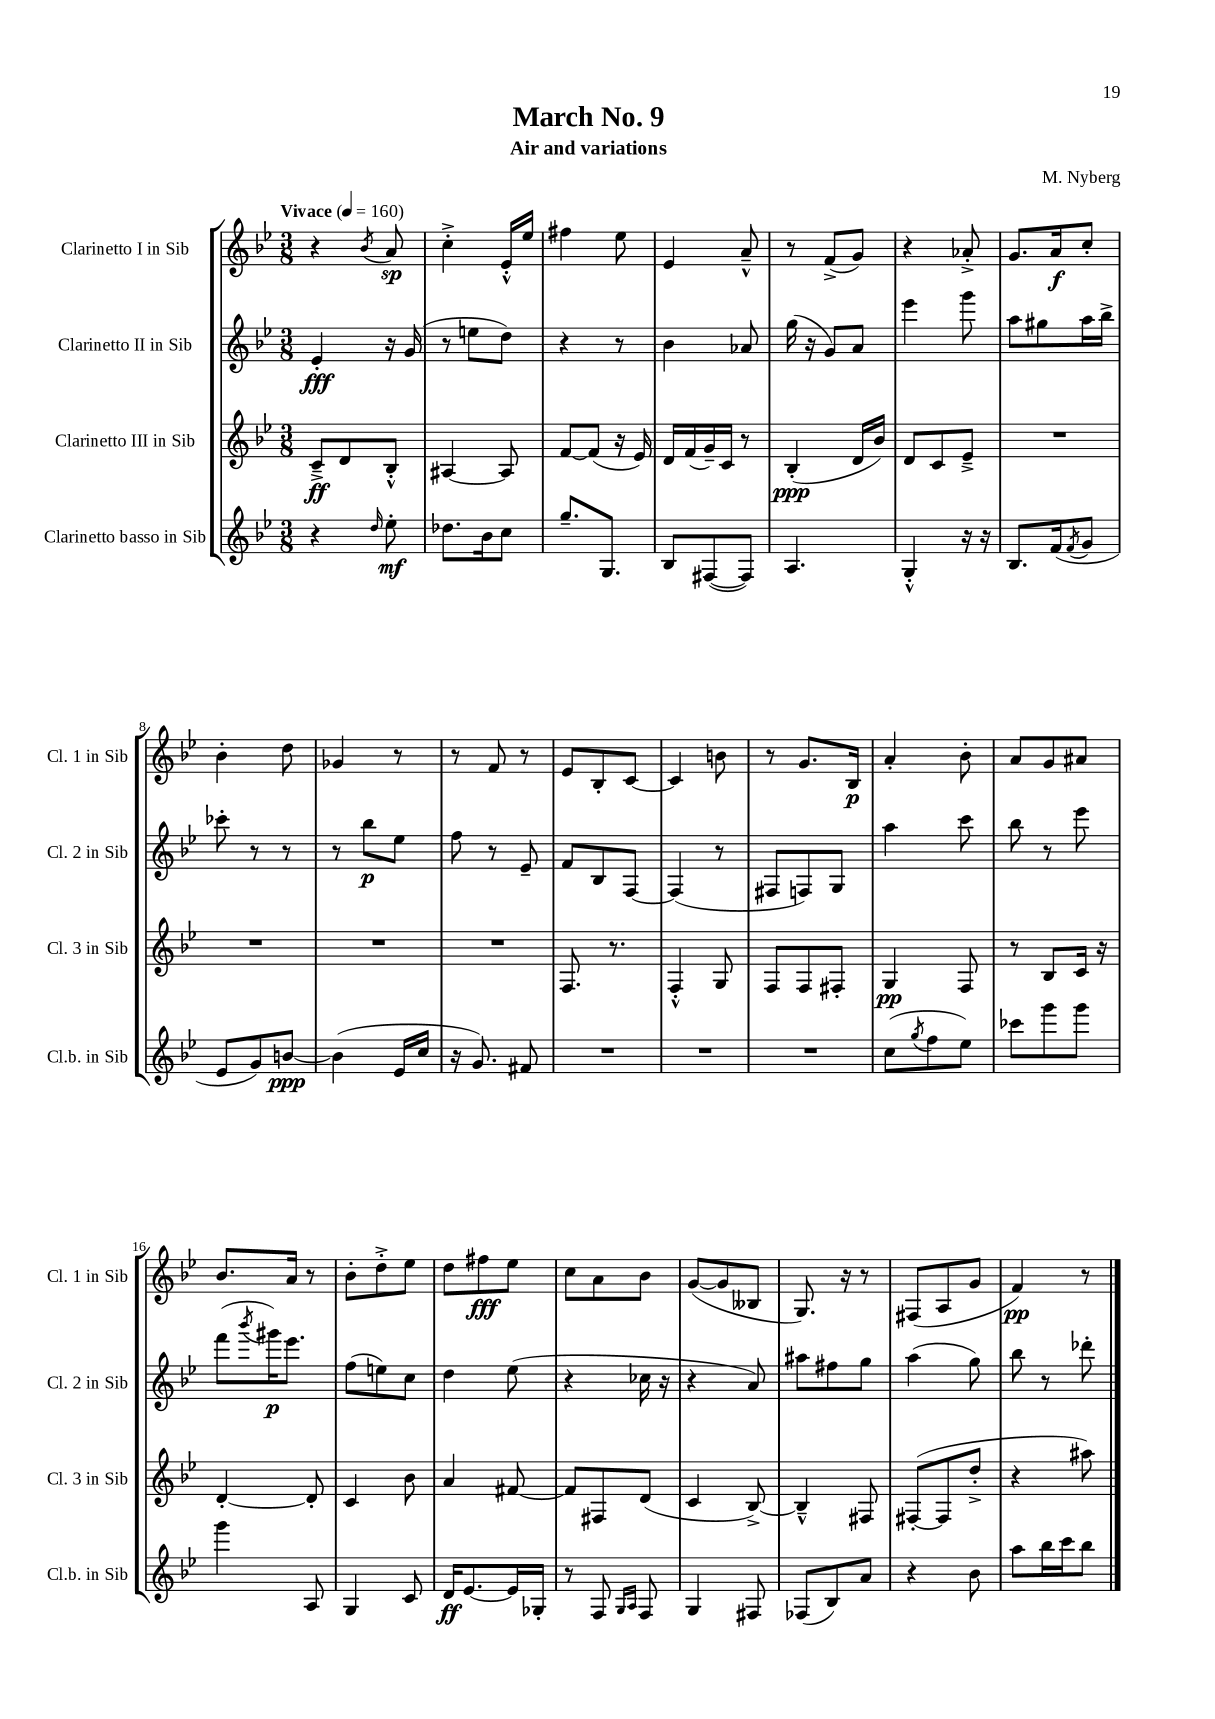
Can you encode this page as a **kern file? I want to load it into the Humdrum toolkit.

**kern	**dynam	**kern	**dynam	**kern	**dynam	**kern	**dynam
*part4	*part4	*part3	*part3	*part2	*part2	*part1	*part1
*staff4	*staff4	*staff3	*staff3	*staff2	*staff2	*staff1	*staff1
*I"Clarinetto basso in Sib	*	*I"Clarinetto III in Sib	*	*I"Clarinetto II in Sib	*	*I"Clarinetto I in Sib	*
*I'Cl.b. in Sib	*	*I'Cl. 3 in Sib	*	*I'Cl. 2 in Sib	*	*I'Cl. 1 in Sib	*
*clefG2	*	*clefG2	*	*clefG2	*	*clefG2	*
*k[b-e-]	*	*k[b-e-]	*	*k[b-e-]	*	*k[b-e-]	*
*M3/8	*	*M3/8	*	*M3/8	*	*M3/8	*
*MM160	*	*MM160	*	*MM160	*	*MM160	*
=1	=1	=1	=1	=1	=1	=1	=1
!	!	!	!	!	!	!LO:TX:a:B:t=Vivace	!
4r	.	8c~^/L	ff	4e-'/	fff	4r	.
.	.	8d/	.	.	.	.	.
16qqdd/	.	.	.	.	.	8qb-/	.
8ee-'\	mf	8B-'^^/J	.	16r	.	8a/	sp
.	.	.	.	(16g/	.	.	.
=2	=2	=2	=2	=2	=2	=2	=2
8.dd-X\L	.	[4A#X/	.	8r	.	4cc'^\	.
.	.	.	.	8een\L	.	.	.
16b-\k	.	.	.	.	.	.	.
8cc\J	.	8A#/]	.	8dd\J)	.	16e-'^^/LL	.
.	.	.	.	.	.	16ee-/JJ	.
=3	=3	=3	=3	=3	=3	=3	=3
8.gg~/L	.	[8f/L	.	4r	.	4ff#X\	.
.	.	(8f/J]	.	.	.	.	.
8.G/J	.	.	.	.	.	.	.
.	.	16r	.	8r	.	8ee-\	.
.	.	16e-/)	.	.	.	.	.
=4	=4	=4	=4	=4	=4	=4	=4
8B-/L	.	16d/LL	.	4b-\	.	4e-/	.
.	.	(16f/	.	.	.	.	.
([8F#X/	.	16g~/)	.	.	.	.	.
.	.	16c/JJ	.	.	.	.	.
8F#/J])	.	8r	.	8a-X/	.	8a~^^/	.
=5	=5	=5	=5	=5	=5	=5	=5
4.A/	.	(4B-'/	ppp	(16gg\	.	8r	.
.	.	.	.	16r	.	.	.
.	.	.	.	8g/L)	.	(8f^/L	.
.	.	16d/LL	.	8a/J	.	8g/J)	.
.	.	16b-/JJ)	.	.	.	.	.
=6	=6	=6	=6	=6	=6	=6	=6
4G'^^/	.	8d/L	.	4eee-\	.	4r	.
.	.	8c/	.	.	.	.	.
16r	.	8e-~^/J	.	8ggg\	.	8a-X'^/	.
16r	.	.	.	.	.	.	.
=7	=7	=7	=7	=7	=7	=7	=7
8.B-/L	.	4.r	.	8aa\L	.	8.g/L	.
.	.	.	.	8gg#X\	.	.	.
(16f/k	.	.	.	.	.	16a/k	f
8qf/	.	.	.	.	.	.	.
8g/J	.	.	.	16aa\L	.	8cc'/J	.
.	.	.	.	16bb-^\JJ	.	.	.
!!LO:LB:g=z
=8	=8	=8	=8	=8	=8	=8	=8
8e-/L	.	4.r	.	8ccc-X'\	.	4b-'\	.
8g/)	.	.	.	8r	.	.	.
[8bn/J	ppp	.	.	8r	.	8dd\	.
=9	=9	=9	=9	=9	=9	=9	=9
(4b\]	.	4.r	.	8r	.	4g-X/	.
.	.	.	.	8bb-\L	p	.	.
16e-/LL	.	.	.	8ee-\J	.	8r	.
16cc/JJ	.	.	.	.	.	.	.
=10	=10	=10	=10	=10	=10	=10	=10
16r	.	4.r	.	8ff\	.	8r	.
8.g/)	.	.	.	.	.	.	.
.	.	.	.	8r	.	8f/	.
8f#X/	.	.	.	8e-~/	.	8r	.
=11	=11	=11	=11	=11	=11	=11	=11
4.r	.	8.F/	.	8f/L	.	8e-/L	.
.	.	.	.	8B-/	.	8B-'/	.
.	.	8.r	.	.	.	.	.
.	.	.	.	[8F/J	.	[8c/J	.
=12	=12	=12	=12	=12	=12	=12	=12
4.r	.	4F'^^/	.	(4F/]	.	4c/]	.
.	.	8G/	.	8r	.	8bn\	.
=13	=13	=13	=13	=13	=13	=13	=13
4.r	.	8F/L	.	8F#X/L	.	8r	.
.	.	8F/	.	8Fn/)	.	8.g/L	.
.	.	8F#X'/J	.	8G/J	.	.	.
.	.	.	.	.	.	16B-/Jk	p
=14	=14	=14	=14	=14	=14	=14	=14
(8cc\L	.	4G/	pp	4aa\	.	4a'/	.
8qgg/	.	.	.	.	.	.	.
8ff\	.	.	.	.	.	.	.
8ee-\J)	.	8F/	.	8ccc\	.	8b-'\	.
=15	=15	=15	=15	=15	=15	=15	=15
8ccc-X\L	.	8r	.	8bb-\	.	8a/L	.
8ggg\	.	8B-/L	.	8r	.	8g/	.
8ggg\J	.	16c/Jk	.	8eee-\	.	8a#X/J	.
.	.	16r	.	.	.	.	.
!!LO:LB:g=z
=16	=16	=16	=16	=16	=16	=16	=16
4ggg\	.	[4d'/	.	(8fff\L	.	8.b-/L	.
.	.	.	.	8qbbb-/	.	.	.
.	.	.	.	16ggg#X\K)	p	.	.
.	.	.	.	8.eee-\J	.	16a/Jk	.
8A/	.	8d'/]	.	.	.	8r	.
=17	=17	=17	=17	=17	=17	=17	=17
4G/	.	4c/	.	(8ff\L	.	8b-'\L	.
.	.	.	.	8een\)	.	8dd'^\	.
8c/	.	8b-\	.	8cc\J	.	8ee-\J	.
=18	=18	=18	=18	=18	=18	=18	=18
16d/KL	ff	4a/	.	4dd\	.	8dd\L	.
[8.e-/	.	.	.	.	.	.	.
.	.	.	.	.	.	8ff#X\	fff
16e-/L]	.	[8f#X/	.	(8ee-\	.	8ee-\J	.
16G-X'/JJ	.	.	.	.	.	.	.
=19	=19	=19	=19	=19	=19	=19	=19
8r	.	8f#/L]	.	4r	.	8cc\L	.
8F/	.	8F#X/	.	.	.	8a\	.
16qqG/LL	.	.	.	.	.	.	.
16qqA/JJ	.	.	.	.	.	.	.
8F/	.	(8d/J	.	16cc-X\	.	8b-\J	.
.	.	.	.	16r	.	.	.
=20	=20	=20	=20	=20	=20	=20	=20
4G/	.	4c/	.	4r	.	([8g/L	.
.	.	.	.	.	.	8g/]	.
8F#X/	.	[8B-^/)	.	8a/)	.	8B--X/J	.
=21	=21	=21	=21	=21	=21	=21	=21
(8F-X/L	.	4B-~^^/]	.	8aa#X\L	.	8.G/)	.
8B-/)	.	.	.	8ff#X\	.	.	.
.	.	.	.	.	.	16r	.
8a/J	.	8F#X/	.	8gg\J	.	8r	.
=22	=22	=22	=22	=22	=22	=22	=22
4r	.	([8F#X'/L	.	(4aa\	.	(8F#X/L	.
.	.	8F#/]	.	.	.	8A/	.
8b-\	.	8dd'^/J	.	8gg\)	.	8g/J	.
=23	=23	=23	=23	=23	=23	=23	=23
8aa\L	.	4r	.	8bb-\	.	4f/)	pp
16bb-\L	.	.	.	8r	.	.	.
16ccc\J	.	.	.	.	.	.	.
8bb-\J	.	8aa#X\)	.	8ddd-X'\	.	8r	.
==	==	==	==	==	==	==	==
*-	*-	*-	*-	*-	*-	*-	*-
